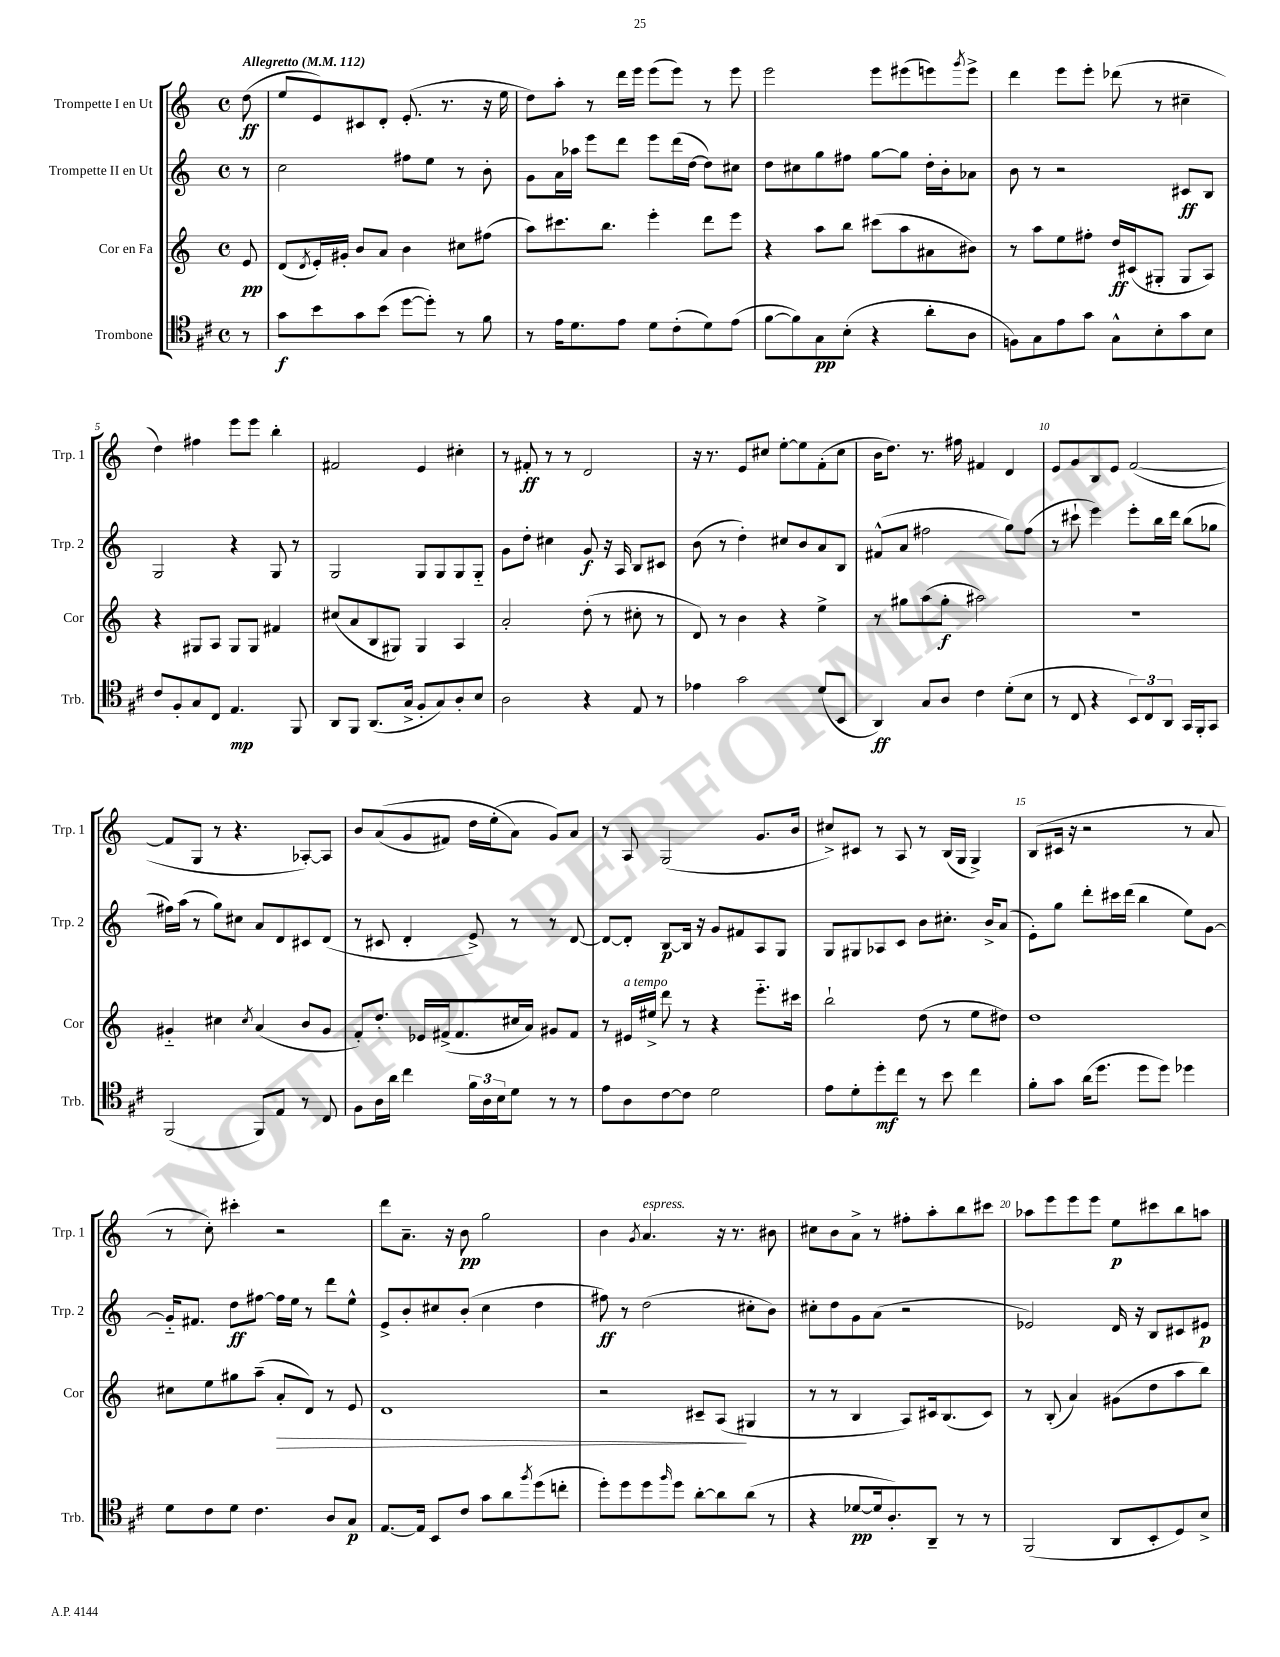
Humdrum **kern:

**kern	**dynam	**kern	**dynam	**kern	**dynam	**kern	**dynam
*part4	*part4	*part3	*part3	*part2	*part2	*part1	*part1
*staff4	*staff4	*staff3	*staff3	*staff2	*staff2	*staff1	*staff1
*I"Trombone	*	*I"Cor en Fa	*	*I"Trompette II en Ut	*	*I"Trompette I en Ut	*
*I'Trb.	*	*I'Cor	*	*I'Trp. 2	*	*I'Trp. 1	*
*clefC4	*	*clefG2	*	*clefG2	*	*clefG2	*
*k[f#c#]	*	*k[]	*	*k[]	*	*k[]	*
*M4/4	*	*M4/4	*	*M4/4	*	*M4/4	*
*met(c)	*	*met(c)	*	*met(c)	*	*met(c)	*
*MM112	*	*MM112	*	*MM112	*	*MM112	*
=	=	=	=	=	=	=	=
!	!	!	!	!	!	!LO:TX:a:B:t=Allegretto	!
8r	.	8e/	pp	8r	.	(8dd\	ff
=1	=1	=1	=1	=1	=1	=1	=1
8g\L	f	(8d/L	.	2cc\	.	8ee/L	.
.	.	8qd/	.	.	.	.	.
8b\	.	16e'/L)	.	.	.	8e/)	.
.	.	16g#X'/JJ	.	.	.	.	.
8g\	.	8b/L	.	.	.	8c#X/	.
(8b\J	.	8a/J	.	.	.	8d'/J	.
[8dd\L	.	4b\	.	8ff#X\L	.	(8.e'/	.
8dd'\J])	.	.	.	8ee\J	.	.	.
.	.	.	.	.	.	8.r	.
8r	.	8cc#X\L	.	8r	.	.	.
8f#\	.	(8ff#X\J	.	8b'\	.	16r	.
.	.	.	.	.	.	16ee\	.
=2	=2	=2	=2	=2	=2	=2	=2
8r	.	8aa\L)	.	8g\L	.	8dd\L)	.
16e\KL	.	8.ccc#X\	.	16a\L	.	8aa'\J	.
8.d\	.	.	.	16aa-X\JJ	.	.	.
.	.	.	.	8eee\L	.	8r	.
.	.	8.bb\J	.	.	.	.	.
8e\J	.	.	.	8ddd\J	.	16ddd\LL	.
.	.	.	.	.	.	16eee\JJ	.
8d\L	.	4eee'\	.	8eee\L	.	(8eee\L	.
(8c#'\	.	.	.	(16ddd\L	.	8eee\J)	.
.	.	.	.	[16dd\JJ	.	.	.
8d\)	.	8ddd\L	.	8dd\L])	.	8r	.
(8e\J	.	8eee\J	.	8cc#X\J	.	8eee\	.
=3	=3	=3	=3	=3	=3	=3	=3
[8f#\L	.	4r	.	8dd\L	.	2eee\	.
8f#\])	.	.	.	8cc#X\	.	.	.
8G\	pp	8aa\L	.	8gg\	.	.	.
(8B'\J	.	8bb\J	.	8ff#X\J	.	.	.
4r	.	(8ccc#X\L	.	[8gg\L	.	8eee\L	.
.	.	8aa\	.	8gg\J]	.	(8eee#X\	.
8a'\L	.	8a#X\	.	16dd'\LL	.	8eeen\)	.
.	.	.	.	16b'\J	.	.	.
.	.	.	.	.	.	8qggg/	.
8A\J	.	8b#X\J)	.	8a-X\J	.	8eee^\J	.
=4	=4	=4	=4	=4	=4	=4	=4
8Fn\L)	.	8r	.	8b\	.	4ddd\	.
8G\	.	8aa\L	.	8r	.	.	.
8e\	.	8ee\	.	2r	.	8eee\L	.
8g\J	.	8ff#X'\J	.	.	.	8eee'\J	.
8G^^\L	.	16dd/LL	ff	.	.	(8ddd-X\	.
.	.	(16c#X/J	.	.	.	.	.
8B'\	.	8G#X'/J	.	.	.	8r	.
8g\	.	8G#/L	.	8c#X/L	ff	4cc#X~\	.
8B\J	.	8A/J)	.	8B/J	.	.	.
!!LO:LB:g=z
=5	=5	=5	=5	=5	=5	=5	=5
8c#/L	.	4r	.	2G/	.	4dd\)	.
8F#'/	.	.	.	.	.	.	.
8G/	.	8G#X/L	.	.	.	4ff#X\	.
8C#/J	.	8A/J	.	.	.	.	.
4.E/	mp	8G#/L	.	4r	.	8eee\L	.
.	.	8G#/J	.	.	.	8eee\J	.
.	.	4f#X/	.	8G/	.	4bb'\	.
8FF#/	.	.	.	8r	.	.	.
=6	=6	=6	=6	=6	=6	=6	=6
8AA/L	.	(8cc#X/L	.	2G/	.	2f#X/	.
8FF#/J	.	8a/	.	.	.	.	.
(8.AA/L	.	8B/	.	.	.	.	.
.	.	8G#X/J)	.	.	.	.	.
16G^/Jk	.	.	.	.	.	.	.
8F#'/L	.	4G#/	.	8G/L	.	4e/	.
8G/)	.	.	.	8G/	.	.	.
8A'/	.	4A/	.	8G/	.	4cc#X'\	.
8B/J	.	.	.	8G/J	.	.	.
=7	=7	=7	=7	=7	=7	=7	=7
2A\	.	2a'/	.	8g\L	.	8r	.
.	.	.	.	8dd'\J	.	8f#X'/	ff
.	.	.	.	4cc#X\	.	8r	.
.	.	.	.	.	.	8r	.
4r	.	(8dd'\	.	8g/	f	2d/	.
.	.	8r	.	16r	.	.	.
.	.	.	.	16A/	.	.	.
8E/	.	8cc#X'\	.	8B/L	.	.	.
8r	.	8r	.	8c#X/J	.	.	.
=8	=8	=8	=8	=8	=8	=8	=8
4e-X\	.	8d/)	.	(8b\	.	16r	.
.	.	.	.	.	.	8.r	.
.	.	8r	.	8r	.	.	.
2g\	.	4b\	.	4dd'\)	.	8e/L	.
.	.	.	.	.	.	8cc#X/J	.
.	.	4r	.	8cc#X/L	.	[8ee'\L	.
.	.	.	.	8b/	.	8ee\]	.
(8d/L	.	4ee^\	.	8a/	.	(8f'\	.
8BB/J	.	.	.	8B/J	.	8cc#\J	.
=9	=9	=9	=9	=9	=9	=9	=9
4AA/)	ff	8r	.	(8f#X^^/L	.	16b\KL	.
.	.	.	.	.	.	8.dd\J)	.
.	.	8gg#X\L	.	8a/J	.	.	.
8G/L	.	(8aa\	.	2ff#X\	.	8.r	.
8A/J	.	8gg#'\J	f	.	.	.	.
.	.	.	.	.	.	16ff#X\	.
4c#\	.	2aa#X\)	.	.	.	4f#X/	.
(8d'\L	.	.	.	8gg\L)	.	4d/	.
8B\J	.	.	.	(8ff#\J	.	.	.
=10	=10	=10	=10	=10	=10	=10	=10
8r	.	1r	.	8r	.	8e/L	.
8C#/	.	.	.	8ccc#X`\	.	8g/	.
4r	.	.	.	4eee\)	.	8B/	.
.	.	.	.	.	.	8e/J	.
12BB/L)	.	.	.	8eee'\L	.	([2f/	.
12C#/	.	.	.	.	.	.	.
.	.	.	.	16bb\L	.	.	.
12AA/J	.	.	.	.	.	.	.
.	.	.	.	16ddd\JJ	.	.	.
16GG/LL	.	.	.	(8bb\L	.	.	.
16FF#'/J	.	.	.	.	.	.	.
8GG/J	.	.	.	8gg-X\J	.	.	.
!!LO:LB:g=z
=11	=11	=11	=11	=11	=11	=11	=11
(2FF#/	.	4g#X/	.	16ff#X\LL)	.	8f/L]	.
.	.	.	.	(16aa\JJ	.	.	.
.	.	.	.	8r	.	8G/J	.
.	.	4cc#X\	.	8gg\L)	.	8r	.
.	.	.	.	8cc#X\J	.	4.r	.
.	.	8qcc#/	.	.	.	.	.
8FF#/L)	.	(4a/	.	8a/L	.	.	.
8E/J	.	.	.	8d/	.	.	.
8r	.	8b/L	.	8c#X/	.	[8A-X'/L)	.
8C#/	.	8g#/J	.	(8d/J	.	8A-/J]	.
=12	=12	=12	=12	=12	=12	=12	=12
8F#\L	.	8f'/L)	.	8r	.	8b/L	.
16A\L	.	8.dd'/J	.	8c#X/	.	((8a/	.
16a\JJ	.	.	.	.	.	.	.
4cc#\	.	.	.	4d'/	.	8g/	.
.	.	16e-X/LL	.	.	.	.	.
.	.	(16f#X^/J	.	.	.	8f#X/J)	.
.	.	8.f#/	.	.	.	.	.
24f#\LL	.	.	.	8e^/)	.	16dd\LL	.
24A\	.	.	.	.	.	.	.
.	.	.	.	.	.	(16ee'\J	.
24B\J	.	.	.	.	.	.	.
8d\J	.	16cc#X/L	.	8r	.	8a\J)	.
.	.	16a/JJ)	.	.	.	.	.
8r	.	8g#X/L	.	8r	.	8g/L)	.
8r	.	8f#/J	.	[8d/	.	8a/J	.
=13	=13	=13	=13	=13	=13	=13	=13
8e\L	.	8r	.	8d/L_	.	8r	.
!	!	!LO:TX:a:i:t=a tempo	!	!	!	!	!
8A\	.	16e#X/LL	.	8d'/J]	.	8A/	.
.	.	16ee#X^/JJ	.	.	.	.	.
[8c#\	.	8ddd\	.	[8B/L	p	(2G/	.
8c#\J]	.	8r	.	16B/Jk]	.	.	.
.	.	.	.	16r	.	.	.
2d\	.	4r	.	8g/L	.	.	.
.	.	.	.	8f#X/	.	.	.
.	.	8.eee\L	.	8A/	.	8.g/L	.
.	.	.	.	8G/J	.	.	.
.	.	16ccc#X\Jk	.	.	.	16b/Jk	.
=14	=14	=14	=14	=14	=14	=14	=14
8e\L	.	2bb`\	.	8G/L	.	8cc#X^/L)	.
8d'\	.	.	.	8G#X/	.	8c#X/J	.
8dd'\	mf	.	.	8A-X/	.	8r	.
8cc#\J	.	.	.	8c/J	.	8A/	.
8r	.	(8dd\	.	8b\L	.	8r	.
8b\	.	8r	.	8.cc#X'\J	.	(16B/LL	.
.	.	.	.	.	.	16G/JJ	.
4cc#\	.	8ee\L	.	.	.	4G^/)	.
.	.	.	.	16b^/KL	.	.	.
.	.	8dd#X\J)	.	(8a/J	.	.	.
=15	=15	=15	=15	=15	=15	=15	=15
8f#'\L	.	1dd	.	8e'\L)	.	(8B/L	.
8g\J	.	.	.	8gg\J	.	16c#X/Jk	.
.	.	.	.	.	.	16r	.
(16a\KL	.	.	.	8ddd'\L	.	2r	.
8.dd\J	.	.	.	.	.	.	.
.	.	.	.	16ccc#X\L	.	.	.
.	.	.	.	(16ddd\JJ	.	.	.
8dd\L	.	.	.	4bb\	.	.	.
8dd\J)	.	.	.	.	.	.	.
4dd-X\	.	.	.	8ee\L)	.	8r	.
.	.	.	.	[8g\J	.	8a/	.
!!LO:LB:g=z
=16	=16	=16	=16	=16	=16	=16	=16
8d\L	.	8cc#X\L	.	16g/KL]	.	8r	.
.	.	.	.	8.f#X/J	.	.	.
8c#\	.	8ee\	.	.	.	8cc'\)	.
8d\J	.	8gg#X\	.	8dd\L	ff	4ccc#X'\	.
4.c#\	.	(8aa~\J	.	[8ff#X\J	.	.	.
!	!	!	!LO:HP:b	!	!	!	!
.	.	8a'/L	>	16ff#\LL]	.	2r	.
.	.	.	.	16ee\JJ	.	.	.
.	.	8d/J)	.	8r	.	.	.
8A/L	.	8r	.	8ddd\L	.	.	.
8G/J	p	8e/	.	8ee^^\J	.	.	.
=17	=17	=17	=17	=17	=17	=17	=17
[8.E/L	.	1d	.	8e^/L	.	8ddd\L	.
.	.	.	.	8b'/	.	8.a~\J	.
16E/Jk]	.	.	.	.	.	.	.
8BB/L	.	.	.	8cc#X/	.	.	.
.	.	.	.	.	.	16r	.
8c#/J	.	.	.	(8b'/J	.	8b\	pp
8g\L	.	.	.	4cc#\	.	2gg\	.
8a\	.	.	.	.	.	.	.
8qff#/	.	.	.	.	.	.	.
(8dd\	.	.	.	4dd\	.	.	.
8ccn'\J	.	.	.	.	.	.	.
=18	=18	=18	=18	=18	=18	=18	=18
8dd'\L)	.	2r	.	8ff#X\)	ff	4b\	.
8dd\	.	.	.	8r	.	.	.
.	.	.	.	.	.	8qg/	.
!	!	!	!	!	!	!LO:TX:a:i:t=espress.	!
8dd\	.	.	.	(2dd\	.	4.a/	.
16qqff#/	.	.	.	.	.	.	.
8dd\J	.	.	.	.	.	.	.
[8a'\L	.	8c#X~/L	.	.	.	.	.
8a\]	.	(8A/J	.	.	.	16r	.
.	.	.	.	.	.	8.r	.
(8a\J	.	4G#X/	]	8cc#X'\L	.	.	.
8r	.	.	.	8b\J)	.	8b#X\	.
=19	=19	=19	=19	=19	=19	=19	=19
4r	.	8r	.	8cc#X'\L	.	8cc#X\L	.
.	.	8r	.	8dd\	.	8b\	.
[8d-X/L	pp	4B/	.	8g\	.	8a^\J	.
16d-/k]	.	.	.	(8a\J	.	8r	.
8.A'/)	.	.	.	.	.	.	.
.	.	8A/L)	.	2r	.	8ff#X'\L	.
8AA~/J	.	16c#X/k	.	.	.	8aa'\	.
.	.	(8.B/	.	.	.	.	.
8r	.	.	.	.	.	8bb\	.
8r	.	8c#/J)	.	.	.	8ccc#X\J	.
=20	=20	=20	=20	=20	=20	=20	=20
(2FF#/	.	8r	.	2e-X/)	.	8aa-X\L	.
.	.	(8B'/	.	.	.	8eee\	.
.	.	4a/)	.	.	.	8eee\	.
.	.	.	.	.	.	8eee\J	.
8AA/L	.	(8g#X\L	.	16d/	.	8ee\L	p
.	.	.	.	16r	.	.	.
8BB'/	.	8dd\	.	8B/L	.	8ccc#X\	.
8D/)	.	8aa\	.	8c#X/	.	8bb\	.
8B^/J	.	8bb\J)	.	8e#X/J	p	8aan\J	.
==	==	==	==	==	==	==	==
*-	*-	*-	*-	*-	*-	*-	*-
